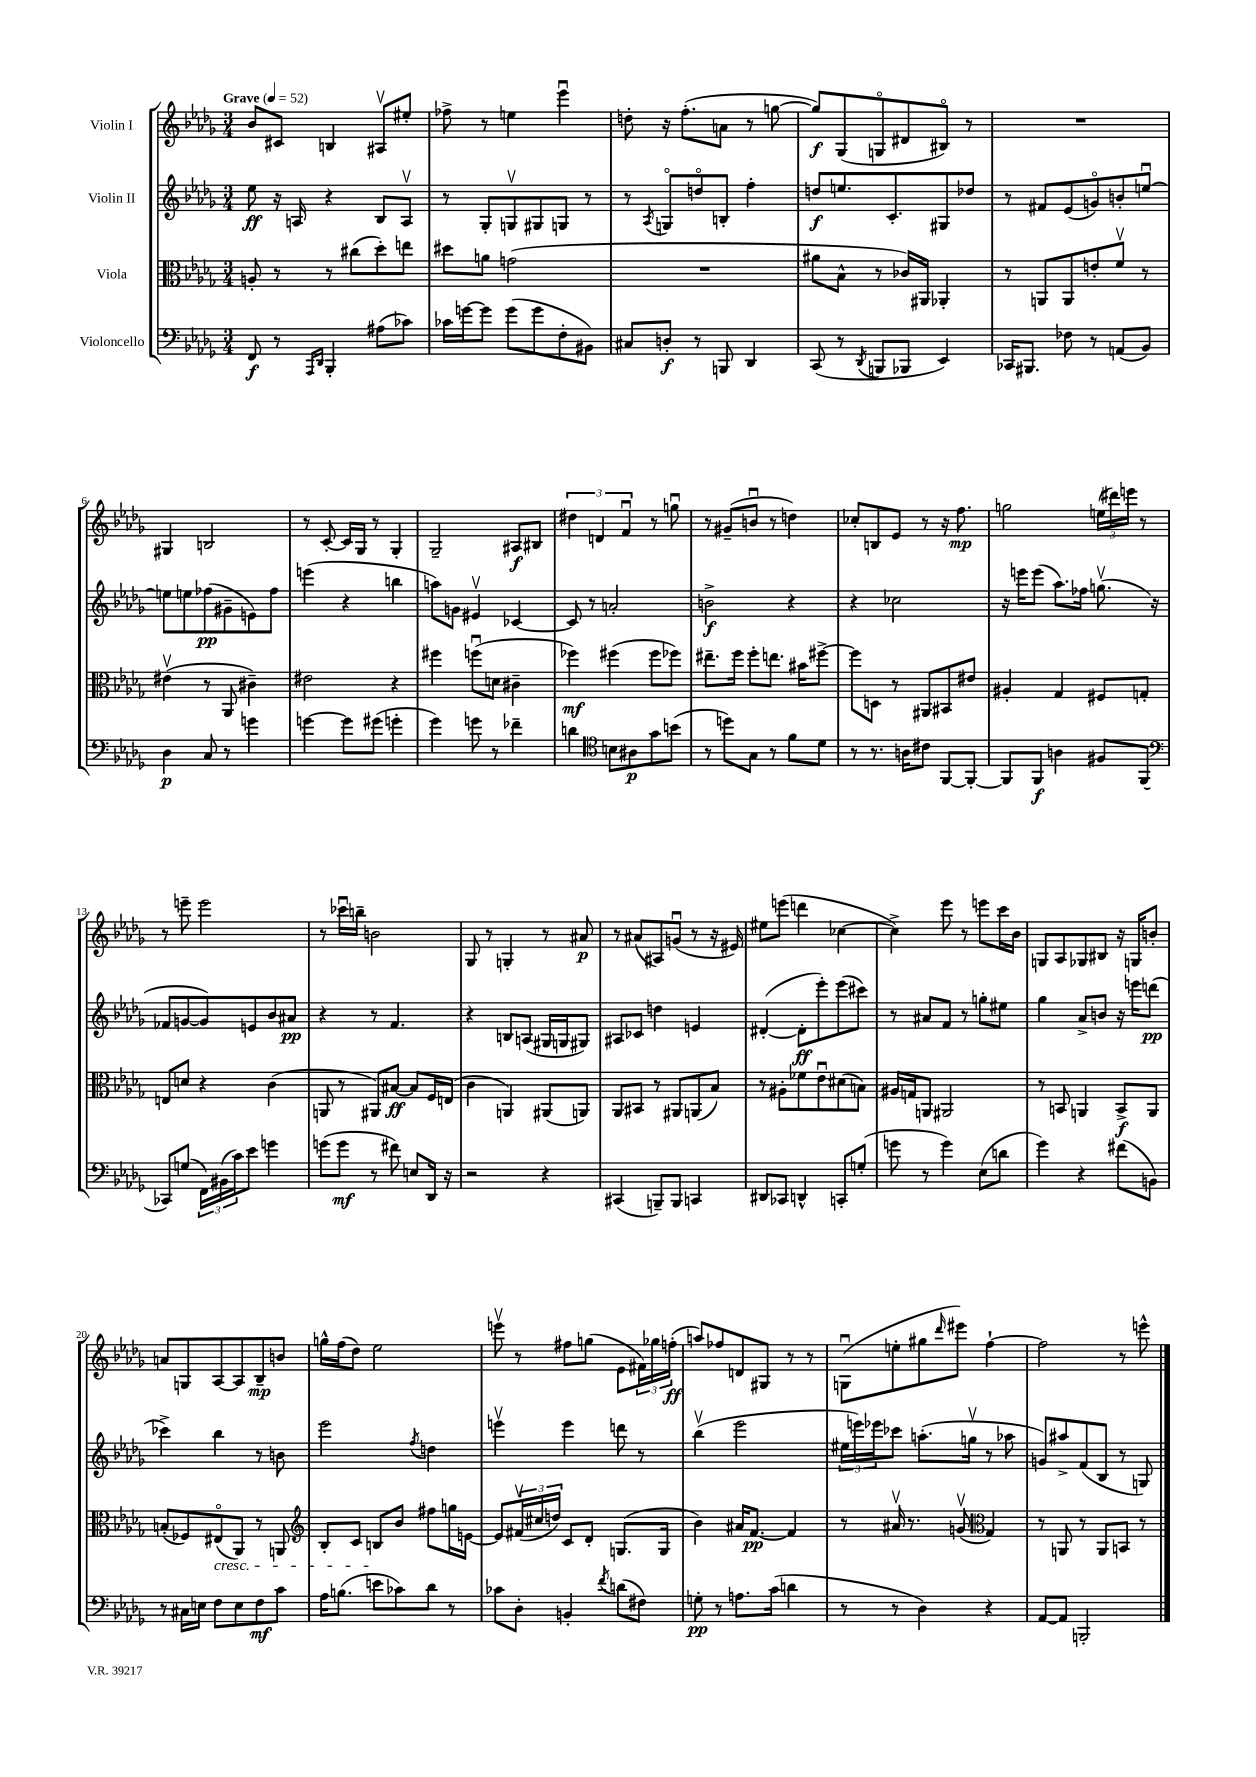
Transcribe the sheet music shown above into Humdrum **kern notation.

**kern	**dynam	**kern	**dynam	**kern	**dynam	**kern	**dynam
*part4	*part4	*part3	*part3	*part2	*part2	*part1	*part1
*staff4	*staff4	*staff3	*staff3	*staff2	*staff2	*staff1	*staff1
*I"Violoncello	*	*I"Viola	*	*I"Violin II	*	*I"Violin I	*
*clefF4	*	*clefC3	*	*clefG2	*	*clefG2	*
*k[b-e-a-d-g-]	*	*k[b-e-a-d-g-]	*	*k[b-e-a-d-g-]	*	*k[b-e-a-d-g-]	*
*M3/4	*	*M3/4	*	*M3/4	*	*M3/4	*
*MM52	*	*MM52	*	*MM52	*	*MM52	*
=1	=1	=1	=1	=1	=1	=1	=1
!	!	!	!	!	!	!LO:TX:a:B:t=Grave	!
8FF/	f	8An'/	.	8ee-\	ff	8b-/L	.
8r	.	8r	.	16r	.	8c#X/J	.
.	.	.	.	16An/	.	.	.
16qqAAA-/LL	.	.	.	.	.	.	.
16qqDD-/JJ	.	.	.	.	.	.	.
4BBB-'/	.	8r	.	4r	.	4Bn/	.
.	.	(8cc#X\L	.	.	.	.	.
(8A#X\L	.	8dd-'\)	.	8B-/L	.	8A#Xv/L	.
8c-X\J)	.	8een\J	.	8Av/J	.	8ee#X'/J	.
=2	=2	=2	=2	=2	=2	=2	=2
16c-X\LL	.	8dd#X\L	.	8r	.	8ff-X^\	.
[16gn\J	.	.	.	.	.	.	.
8g\J]	.	8an\J	.	8G-'/L	.	8r	.
(8g\L	.	(2gn\	.	8Gnv/	.	4een\	.
8g\	.	.	.	8G#X/	.	.	.
8F'\	.	.	.	8Gn/J	.	4eee-u\	.
8BB#X\J)	.	.	.	8r	.	.	.
=3	=3	=3	=3	=3	=3	=3	=3
8C#X/L	.	2.r	.	8r	.	8ddn'\	.
.	.	.	.	8qA-/	.	.	.
8Dn'/J	f	.	.	8Gn/L	.	16r	.
.	.	.	.	.	.	(8.ff'\L	.
8r	.	.	.	8ddn/	.	.	.
8BBBn/	.	.	.	8Bn'/J	.	8an\J	.
4DD-/	.	.	.	4ff'\	.	8r	.
.	.	.	.	.	.	[8ggn\	.
=4	=4	=4	=4	=4	=4	=4	=4
(8CC/	.	8a#X\L	.	8ddn/L	f	8gg/L])	f
8r	.	8B-^^\J	.	8.een/	.	(8G-/	.
8qDD-/	.	.	.	.	.	.	.
8BBBn/L	.	8r	.	.	.	8Gn/	.
.	.	.	.	8.c'/	.	.	.
8BBB-X/J	.	16c-X/LL)	.	.	.	8d#X/	.
.	.	16AA#X/JJ	.	.	.	.	.
4EE-/)	.	4AA-X'/	.	8G#X/	.	8B#X/J)	.
.	.	.	.	8dd-X/J	.	8r	.
=5	=5	=5	=5	=5	=5	=5	=5
16CC-X/KL	.	8r	.	8r	.	2.r	.
8.BBB#X/J	.	.	.	.	.	.	.
.	.	8AAn/L	.	8f#X/L	.	.	.
8F-X\	.	8AA/	.	(8e-/	.	.	.
8r	.	8en'/	.	8gn/)	.	.	.
(8AAn/L	.	8fv/J	.	8bn'/	.	.	.
8BB-/J)	.	8r	.	[8eenu/J	.	.	.
!!LO:LB:g=z
=6	=6	=6	=6	=6	=6	=6	=6
4D-\	p	(4e#Xv\	.	8een\L]	.	4G#X/	.
.	.	.	.	8een\	.	.	.
8C/	.	8r	.	(8ff-X\	pp	2Bn/	.
8r	.	8AA-/	.	8g#X~\	.	.	.
4gn\	.	4c#X~\)	.	8en\)	.	.	.
.	.	.	.	8ff-\J	.	.	.
=7	=7	=7	=7	=7	=7	=7	=7
[4gn\	.	2e#X\	.	(4eeen\	.	8r	.
.	.	.	.	.	.	[8c'/	.
8g\L]	.	.	.	4r	.	16c/LL]	.
.	.	.	.	.	.	16G-/JJ	.
(8g#X\J	.	.	.	.	.	8r	.
4gn'\	.	4r	.	4bbn\	.	4G-'/	.
=8	=8	=8	=8	=8	=8	=8	=8
4g-\)	.	4ff#X\	.	8aan\L)	.	2G-~/	.
.	.	.	.	8gn\J	.	.	.
8gn\	.	(8ffnu\L	.	4e#Xv/	.	.	.
8r	.	8dn\J	.	.	.	.	.
4f-X~\	.	4c#X~\	.	[4c-X/	.	8A#X/L	f
.	.	.	.	.	.	8B#X/J	.
=9	=9	=9	=9	=9	=9	=9	=9
4dn\	.	4ff-X\)	mf	8c-/]	.	6dd#X\	.
.	.	.	.	8r	.	.	.
.	.	.	.	.	.	6dn/	.
*clefC4	*	*	*	*	*	*	*
8Bn\L	.	(4ff#X\	.	2an'/	.	.	.
.	.	.	.	.	.	6fu/	.
8A#X\	p	.	.	.	.	.	.
8g-\	.	8ff#\L	.	.	.	8r	.
(8bn\J	.	8ff-X\J)	.	.	.	8ggnu\	.
=10	=10	=10	=10	=10	=10	=10	=10
8r	.	8.ee#X~\L	.	2bn^\	f	8r	.
8ddn\L)	.	.	.	.	.	(8g#X~/L	.
.	.	16ff\Jk	.	.	.	.	.
8G-\J	.	8ff'\L	.	.	.	8bnu/J	.
8r	.	8.een\J	.	.	.	8r	.
8f\L	.	.	.	4r	.	4ddn\)	.
.	.	16b#X\KL	.	.	.	.	.
8d-\J	.	[8ff#X^\J	.	.	.	.	.
=11	=11	=11	=11	=11	=11	=11	=11
8r	.	8ff#\L]	.	4r	.	8cc-X'/L	.
8.r	.	8Dn\J	.	.	.	8Bn/	.
.	.	8r	.	2cc-X\	.	8e-/J	.
16An\KL	.	.	.	.	.	.	.
8c#X\J	.	8AA#X/L	.	.	.	8r	.
[8FF/L	.	8BB#X/	.	.	.	16r	.
.	.	.	.	.	.	8.ff\	mp
8FF'/J_	.	8e#X/J	.	.	.	.	.
=12	=12	=12	=12	=12	=12	=12	=12
8FF/L]	.	4A#X'/	.	16r	.	2ggn\	.
.	.	.	.	16eeen\KL	.	.	.
8FF/J	f	.	.	(8eee\J	.	.	.
4An\	.	4G-/	.	8.aa-\L)	.	.	.
.	.	.	.	16ff-X\Jk	.	.	.
8F#X/L	.	8F#X/L	.	(8.ggnv\	.	(24een\LL	.
.	.	.	.	.	.	24ddd#X\)	.
.	.	.	.	.	.	24eeen\JJ	.
(8FF/J	.	8Gn'/J	.	.	.	8r	.
.	.	.	.	16r	.	.	.
!!LO:LB:g=z
=13	=13	=13	=13	=13	=13	=13	=13
*clefF4	*	*	*	*	*	*	*
8CC-X/L)	.	8En/L	.	8f-X/L	.	8r	.
(8Gn/J	.	8dn/J	.	[8gn/	.	8eeen~\	.
24FF\LL)	.	4r	.	8g/])	.	2eee\	.
(24BB#X\	.	.	.	.	.	.	.
24c\J)	.	.	.	.	.	.	.
8e-\J	.	.	.	8en/	.	.	.
4gn\	.	(4c\	.	8b-/	.	.	.
.	.	.	.	8a#X/J	pp	.	.
=14	=14	=14	=14	=14	=14	=14	=14
(8gn\L	.	8AAn/	.	4r	.	8r	.
8g\J	mf	8r	.	.	.	16ccc-Xu\LL	.
.	.	.	.	.	.	16bbn~\JJ	.
8r	.	8AA#X/L)	.	8r	.	2bn\	.
8f#X\)	.	[8B#X/J	ff	4.f/	.	.	.
8En/L	.	8B#/L]	.	.	.	.	.
16DD-/Jk	.	16F/L	.	.	.	.	.
16r	.	(16En/JJ	.	.	.	.	.
=15	=15	=15	=15	=15	=15	=15	=15
2r	.	4c\	.	4r	.	8G-/	.
.	.	.	.	.	.	8r	.
.	.	4AAn/)	.	8Bn/L	.	4Gn'/	.
.	.	.	.	(8An/J	.	.	.
4r	.	(8AA#X/L	.	16G#X/LL	.	8r	.
.	.	.	.	16Gn/J	.	.	.
.	.	8AAn/J)	.	8G#X/J)	.	8a#X/	p
=16	=16	=16	=16	=16	=16	=16	=16
(4CC#X/	.	8AA-/L	.	8A#X/L	.	8r	.
.	.	8BB#X/J	.	8c-X/J	.	(8a#X/L	.
8BBBn~/L)	.	8r	.	4ddn\	.	8A#X/)	.
8BBB/J	.	8AA#X/L	.	.	.	(8gnu/J	.
4CCn/	.	(8AAn/	.	4en/	.	8r	.
.	.	8B-/J)	.	.	.	16r	.
.	.	.	.	.	.	16e#X/)	.
=17	=17	=17	=17	=17	=17	=17	=17
8DD#X/L	.	8r	.	([4d#X'/	.	8ee#X\L	.
8CC-X/J	.	8A#X'\L	.	.	.	(8eeen\J	.
4DDn^^/	.	8f-X\	.	8d#'\L]	ff	4dddn\	.
.	.	8e-u\	.	8eee-'\)	.	.	.
8CCn'/L	.	(8d#X\	.	(8eee-\	.	[4cc-X\	.
(8Gn'/J	.	8Bn\J)	.	8ccc#X\J)	.	.	.
=18	=18	=18	=18	=18	=18	=18	=18
8gn\	.	16A#X/LL	.	8r	.	4cc-^\])	.
.	.	16Gn/J	.	.	.	.	.
8r	.	8AAn/J	.	8a#X/L	.	.	.
4g\)	.	2AA#X/	.	8f/J	.	8eee-\	.
.	.	.	.	8r	.	8r	.
(8E-\L	.	.	.	8ggn'\L	.	8eeen\L	.
8dn\J	.	.	.	8ee#X\J	.	16ccc\L	.
.	.	.	.	.	.	16b-\JJ	.
=19	=19	=19	=19	=19	=19	=19	=19
4g-\)	.	8r	.	4gg-\	.	8Gn/L	.
.	.	8BBn/	.	.	.	8A-/	.
4r	.	4AAn/	.	8a-^/L	.	8G-X/	.
.	.	.	.	8bn/J	.	8B#X/J	.
(8f#X\L	.	8BB^/L	f	16r	.	16r	.
.	.	.	.	16eeen\KL	.	16Gn/KL	.
8BBn\J)	.	8AA/J	.	(8dddn\J	pp	8bn'/J	.
!!LO:LB:g=z
=20	=20	=20	=20	=20	=20	=20	=20
8r	.	(8Bn'/L	.	4ccc-X^\)	.	8an/L	.
16C#X\LL	.	8F-X/)	.	.	.	8Gn/	.
16En\JJ	.	.	.	.	.	.	.
!	!	!LO:TX:b:i:t=cresc.	!	!	!	!	!
8F\L	.	(8E#X/	.	4bb-\	.	[8A-/	.
8E\	.	8AA-/J)	.	.	.	8A-/]	.
8F\	mf	8r	.	8r	.	8B-~/	mp
8c\J	.	8AAn/	.	8bn\	.	8bn/J	.
=21	=21	=21	=21	=21	=21	=21	=21
*	*	*clefG2	*	*	*	*	*
16A-\KL	.	8B-'/L	.	2eee-\	.	16ggn^^\LL	.
(8.Bn\J	.	.	.	.	.	(16ff\J	.
.	.	8c/J	.	.	.	8dd-\J)	.
8en\L	.	8Bn/L	.	.	.	2ee-\	.
8c-X\)	.	8b-/J	.	.	.	.	.
.	.	.	.	8qff/	.	.	.
8d-\J	.	8ff#X\L	.	4ddn\	.	.	.
8r	.	16ggn\L	.	.	.	.	.
.	.	[16en\JJ	.	.	.	.	.
=22	=22	=22	=22	=22	=22	=22	=22
8c-X\L	.	8e/L]	.	4eeenv\	.	8eeenv\	.
8D-'\J	.	(24f#Xv/L	.	.	.	8r	.
.	.	24cc#X/	.	.	.	.	.
.	.	24ddn/JJ)	.	.	.	.	.
4BBn'/	.	8c/L	.	4eee\	.	8ff#X\L	.
.	.	8d-'/J	.	.	.	(8ggn\J	.
8qf/	.	.	.	.	.	.	.
(8dn\L	.	(8.Gn/L	.	8dddn\	.	8e-\L	.
8F#X\J)	.	.	.	8r	.	24f#X\L)	.
.	.	.	.	.	.	24gg-X\	.
.	.	16G/Jk	.	.	.	.	.
.	.	.	.	.	.	(24ffn'\JJ	ff
=23	=23	=23	=23	=23	=23	=23	=23
8Gn'\	pp	4b-\)	.	(4bb-v\	.	8aan/L)	.
8r	.	.	.	.	.	8ff-X/	.
8.An\L	.	16a#X/KL	.	2eee-\	.	8dn/	.
.	.	[8.f/J	pp	.	.	.	.
.	.	.	.	.	.	8G#X/J	.
(16c\Jk	.	.	.	.	.	.	.
4dn\	.	4f/]	.	.	.	8r	.
.	.	.	.	.	.	8r	.
=24	=24	=24	=24	=24	=24	=24	=24
8r	.	8r	.	24ee#X\LL	.	(8Gnu\L	.
.	.	.	.	24eeen\)	.	.	.
.	.	.	.	24eee-X\J	.	.	.
8r	.	16a#Xv/	.	8ccc-X\J	.	8een'\	.
.	.	8.r	.	.	.	.	.
4D-\)	.	.	.	(8.aan'\L	.	8gg#X\	.
.	.	.	.	.	.	16qqddd-/	.
.	.	(8gnv/	.	.	.	8eee#X\J)	.
.	.	.	.	16ggnv\Jk	.	.	.
*	*	*clefC3	*	*	*	*	*
4r	.	4G-/)	.	8r	.	[4ff`\	.
.	.	.	.	8aa-X\	.	.	.
=25	=25	=25	=25	=25	=25	=25	=25
[8AA-/L	.	8r	.	8gn/L)	.	2ff\]	.
8AA-/J]	.	8AAn/	.	8aa#X^/	.	.	.
2BBBn'/	.	8r	.	(8f/	.	.	.
.	.	8AA/L	.	8B-/J	.	.	.
.	.	8BBn/J	.	8r	.	8r	.
.	.	8r	.	8Gn/)	.	8eeen^^\	.
==	==	==	==	==	==	==	==
*-	*-	*-	*-	*-	*-	*-	*-
